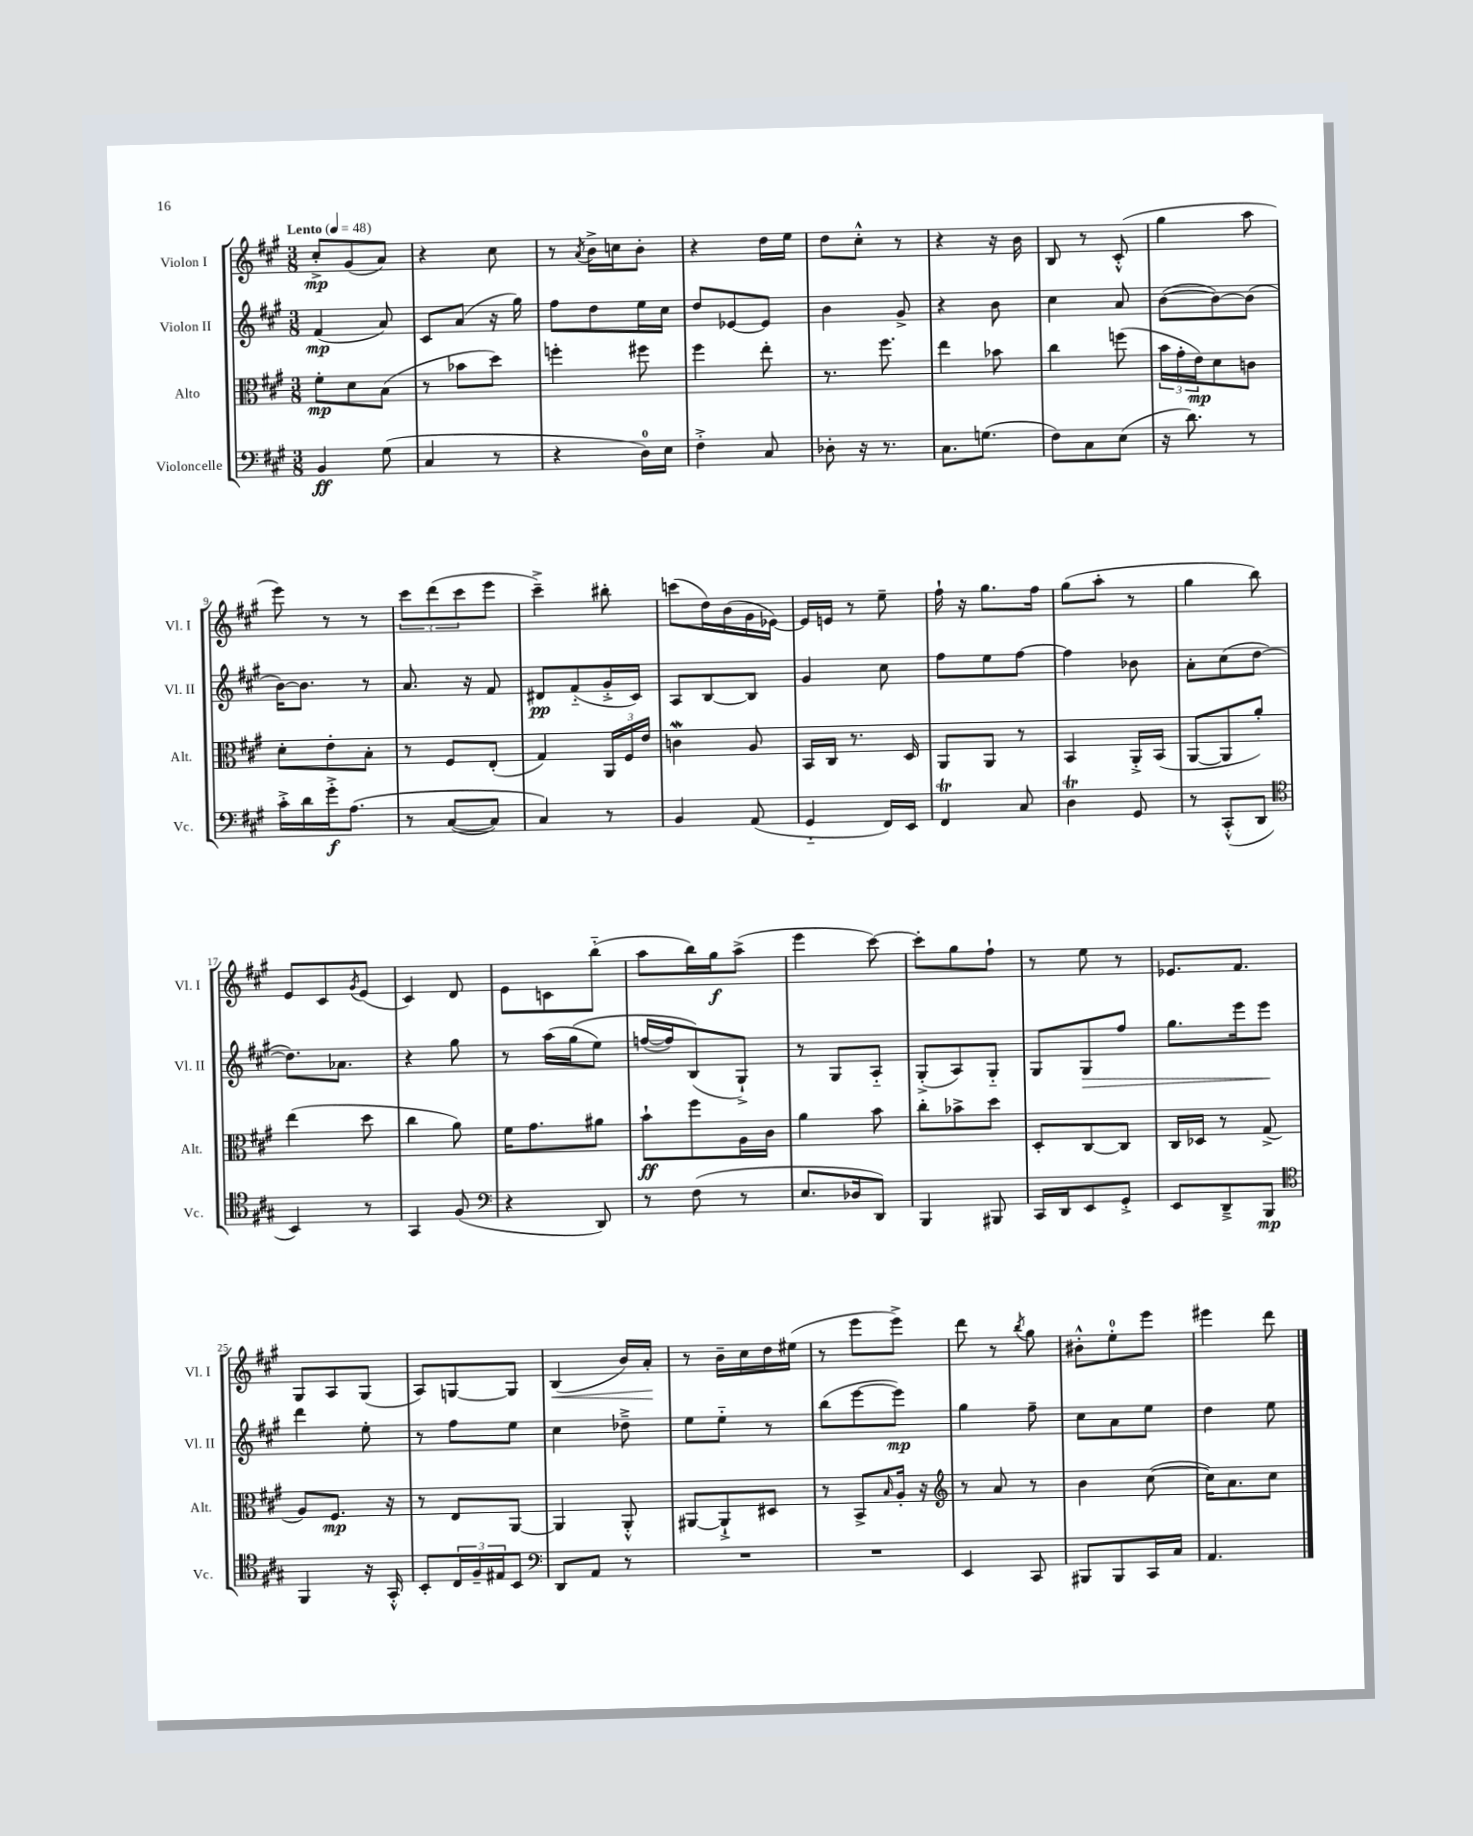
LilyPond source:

<<
\new StaffGroup <<
\new Staff = "s0" \with { instrumentName = "Violon I" shortInstrumentName = "Vl. I" } {
    \clef treble \key a \major \numericTimeSignature \time 3/8 \tempo "Lento" 4 = 48
    cis''8-.->\mp gis'8( a'8) |
    r4 cis''8 |
    r8 \acciaccatura { a'8 } b'16-> c''16 b'8-. |
    r4 d''16 e''16 |
    d''8 cis''8-.-^ r8 |
    r4 r16 b'16 |
    b8 r8 cis'8-.-^( |
    gis''4 a''8 |
    e'''8) r8 r8 |
    \tuplet 3/2 { cis'''8 d'''8( cis'''8 } e'''8 |
    cis'''4--->) bis''8-. |
    c'''8( d''16) b'16( gis'16 ees'16~) |
    ees'16 e'16 r8 e''8-- |
    fis''16-! r16 gis''8. fis''16 |
    gis''8( a''8-. r8 |
    gis''4 b''8) |
    e'8 cis'8 \acciaccatura { gis'8 } e'8( |
    cis'4) d'8 |
    e'8 c'8 b''8-_( |
    a''8 b''16) gis''16\f a''8->( |
    e'''4 cis'''8~) |
    cis'''8-. gis''8 fis''8-! |
    r8 e''8 r8 |
    ees'8. fis'8. |
    gis8 a8 gis8( |
    a8) g8~ g8 |
    b4\<( b'16) a'16-.\! |
    r8 b'16-- cis''16 d''16 eis''16( |
    r8 e'''8 e'''8->) |
    d'''8 r8 \acciaccatura { b''8 } gis''8 |
    bis'8-.-^ e''8-0-. e'''8 |
    eis'''4 d'''8 \bar "|." |
}
\new Staff = "s1" \with { instrumentName = "Violon II" shortInstrumentName = "Vl. II" } {
    \clef treble \key a \major \numericTimeSignature \time 3/8
    fis'4\mp( a'8) |
    cis'8 a'8( r16 gis''16) |
    fis''8 d''8 e''16 cis''16 |
    d''8 ees'8~ ees'8 |
    b'4 gis'8-> |
    r4 b'8 |
    cis''4 a'8 |
    b'8~( b'8~) b'8( |
    b'16~) b'8. r8 |
    a'8. r16 fis'8 |
    dis'8\pp fis'8-_( gis'16-.-> cis'16) |
    a8 b8~ b8 |
    gis'4 cis''8 |
    fis''8 e''8 fis''8~ |
    fis''4 bes'8 |
    a'8-. cis''8( d''8~ |
    d''8.) aes'8. |
    r4 gis''8 |
    r8 a''16( gis''16\( e''8) |
    f''16~( f''16) b8(\) gis8-!->) |
    r8 gis8 a8-_ |
    gis8-.->( a8) gis8-_ |
    gis8 gis8\> fis''8 |
    gis''8. e'''16 e'''8\! |
    d'''4 e''8-. |
    r8 fis''8 e''8 |
    cis''4 des''8---> |
    e''8 e''8-_ r8 |
    b''8( e'''8~ e'''8\mp) |
    gis''4 fis''8-- |
    cis''8 a'8 e''8 |
    d''4 e''8 \bar "|." |
}
\new Staff = "s2" \with { instrumentName = "Alto" shortInstrumentName = "Alt." } {
    \clef alto \key a \major \numericTimeSignature \time 3/8
    fis'8-.\mp d'8 b8( |
    r8 bes'8 d''8) |
    f''4-. fis''8 |
    fis''4 e''8-. |
    r8. fis''8. |
    e''4 bes'8 |
    cis''4 f''8( |
    \tuplet 3/2 { b'16 gis'16-. e'16\mp) } d'8 c'8 |
    d'8-. e'8-. b8-. |
    r8 fis8 e8-.( |
    gis4) \tuplet 3/2 { a,16 fis16 e'16 } |
    c'4\mordent a8 |
    b,16 cis16 r8. d16 |
    a,8 a,8 r8 |
    b,4 a,16-.-> b,16( |
    a,8~ a,8 a'8-.) |
    e''4( d''8 |
    cis''4 a'8) |
    fis'16 gis'8. ais'8 |
    b'8-!\ff fis''8 a16 cis'16 |
    a'4 b'8 |
    cis''8-. bes'8-> d''8 |
    d8-. cis8~ cis8 |
    cis16 des16 r8 gis8->( |
    a8) fis8.\mp r16 |
    r8 e8 a,8~ |
    a,4 a,8-.-^ |
    ais,8~ ais,8-!-> dis8 |
    r8 b,8-> \grace { b16 } a16-. r16 |
    \clef treble r8 a'8 r8 |
    b'4 cis''8~( |
    cis''16) a'8. cis''8 \bar "|." |
}
\new Staff = "s3" \with { instrumentName = "Violoncelle" shortInstrumentName = "Vc." } {
    \clef bass \key a \major \numericTimeSignature \time 3/8
    b,4\ff gis8( |
    cis4 r8 |
    r4 d16-0) e16 |
    fis4-.-> cis8 |
    des8-. r16 r8. |
    cis8. g8.( |
    fis8) cis8 e8( |
    r16 d'8.) r8 |
    cis'16-.-> d'16 gis'16-.->\f a8.\( |
    r8 cis8~( cis8) |
    cis4\) r8 |
    b,4 a,8( |
    gis,4-_ fis,16) e,16 |
    fis,4\trill cis8 |
    d4\trill gis,8 |
    r8 cis,8-.-^( d,8 |
    \clef tenor b,4) r8 |
    gis,4 fis8( |
    \clef bass r4 d,8) |
    r8 fis8( r8 |
    e8. des16 d,8) |
    b,,4 bis,,8 |
    cis,16 d,16 e,8 gis,8-.-> |
    e,8 d,8---> b,,8\mp |
    \clef tenor fis,4 r16 gis,16-.-^ |
    b,8-. \tuplet 3/2 { cis16 fis16-- eis16 } b,8 |
    \clef bass d,8 a,8 r8 |
    R4. |
    R4. |
    e,4 cis,8 |
    bis,,8 bis,,8 cis,16 cis16 |
    a,4. \bar "|." |
}
>>
>>
